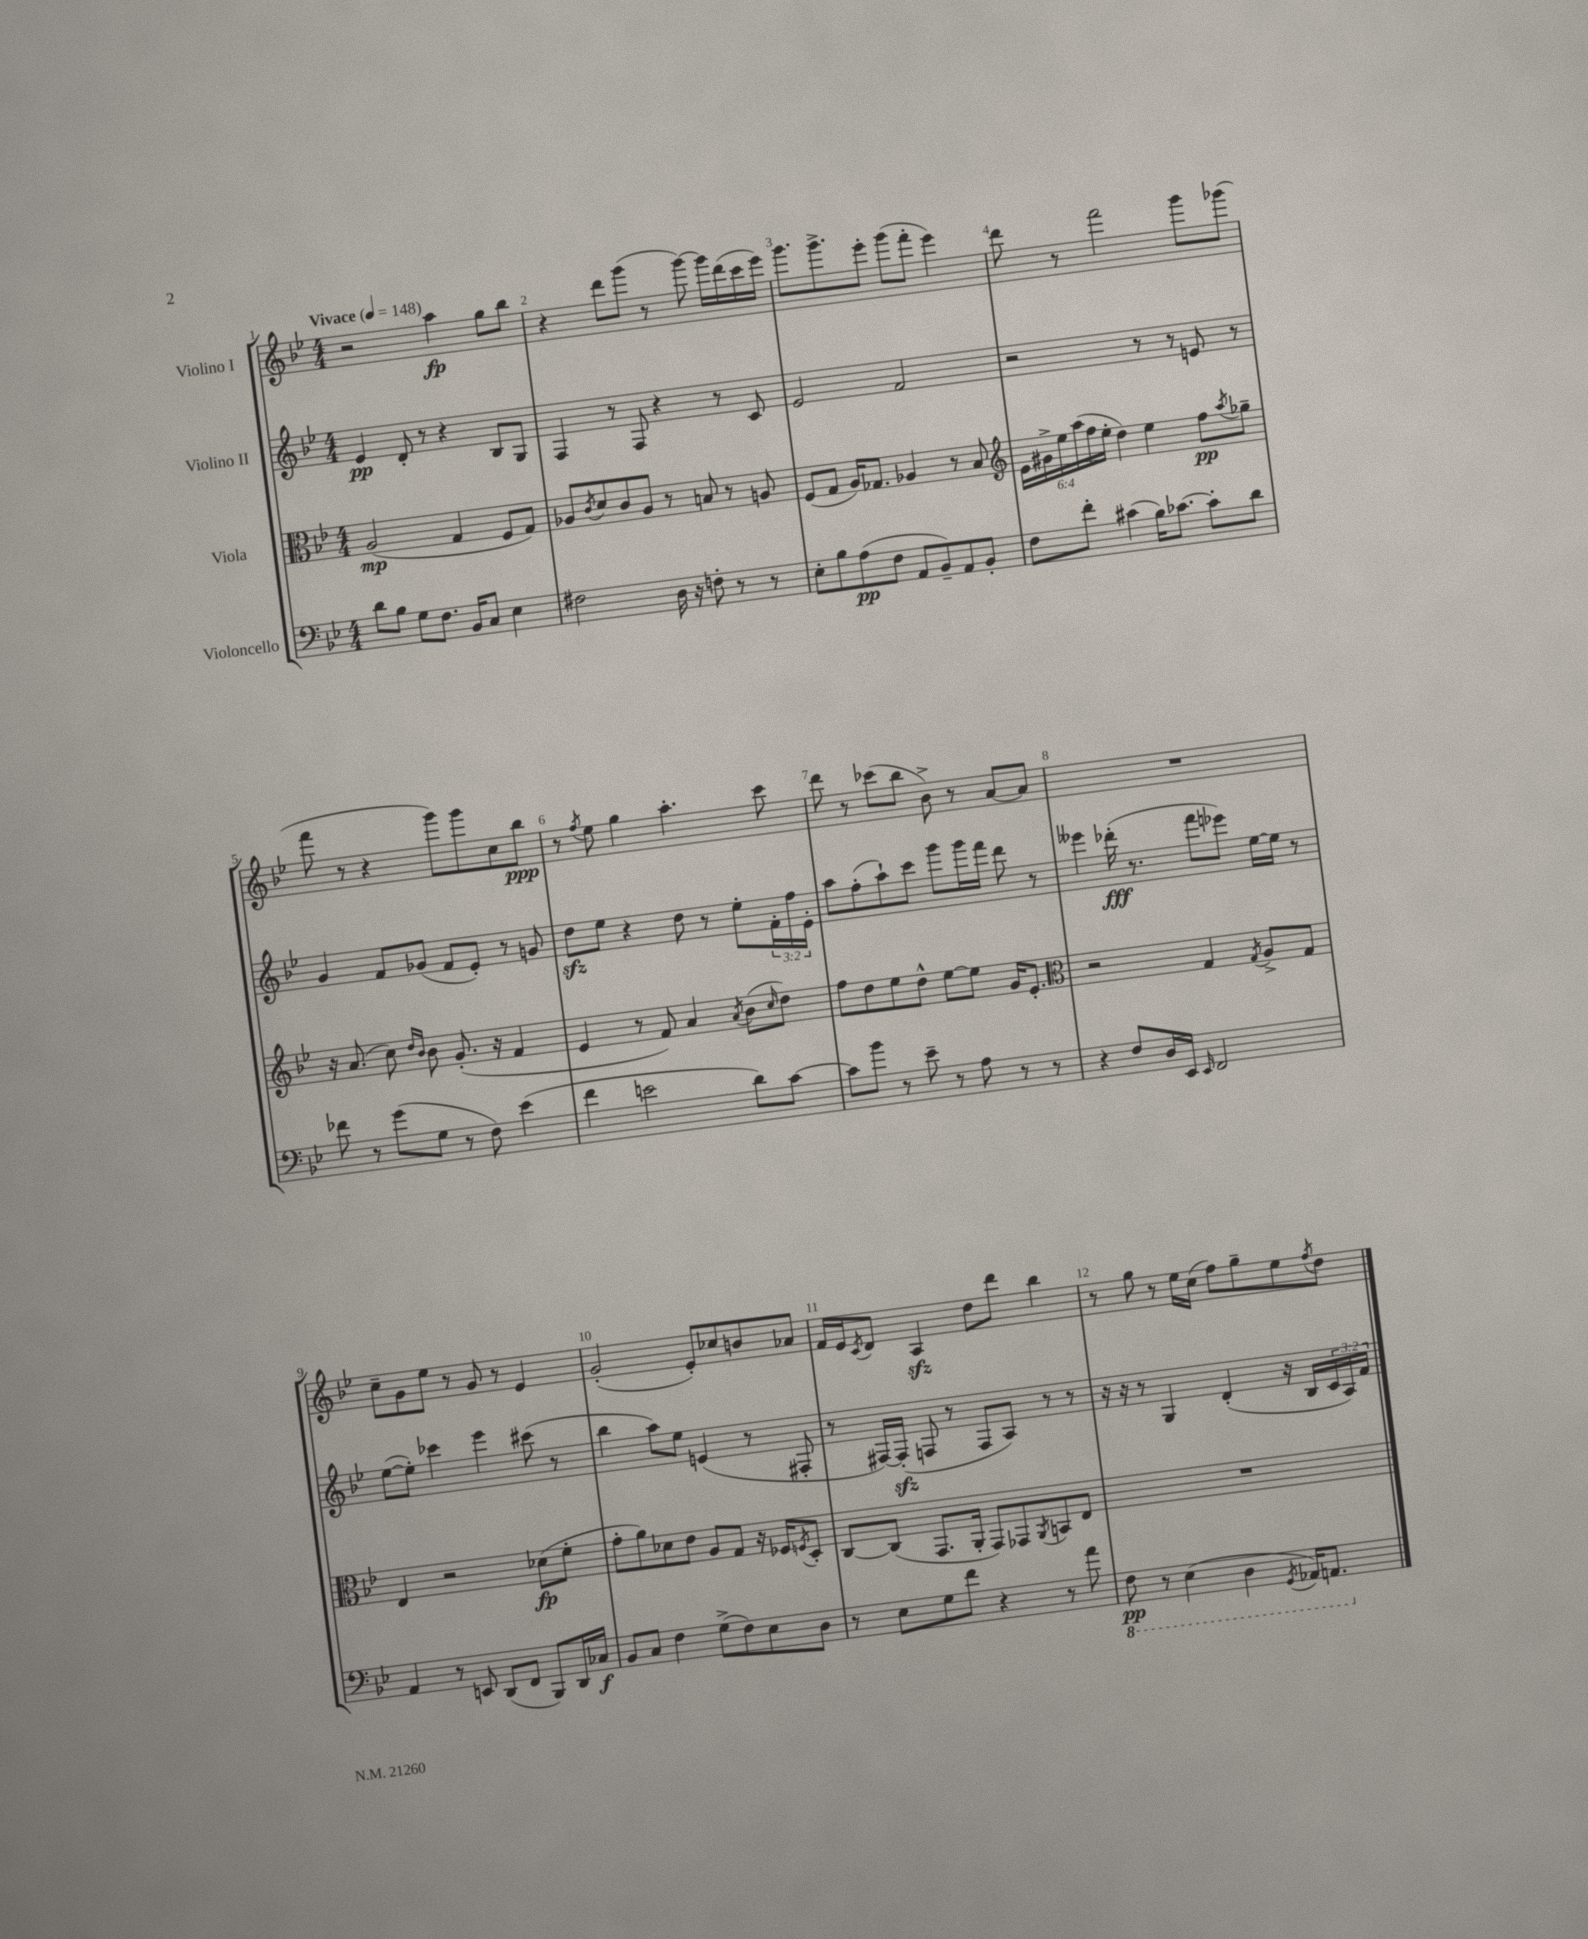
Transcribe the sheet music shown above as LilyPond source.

<<
\new StaffGroup <<
\new Staff = "s0" \with { instrumentName = "Violino I" } {
    \clef treble \key bes \major \numericTimeSignature \time 4/4 \tempo "Vivace" 4 = 148
    r2 a''4\fp g''8 bes''8 |
    r4 d'''8 g'''8( r8 g'''8~) g'''16 d'''16( c'''16 ees'''16) |
    g'''8. g'''8.-> ees'''8-. g'''8( f'''8-. ees'''4) |
    d'''8 r8 f'''2 g'''8 ges'''8( |
    f'''8 r8 r4 g'''8) g'''8 c''8 bes''8\ppp |
    r8 \acciaccatura { f''8 } ees''8 g''4 a''4.-. c'''8 |
    d'''8 r8 ces'''8( bes''8 bes'8->) r8 a'8~ a'8 |
    R1 |
    c''8-- g'8 ees''8 r8 g'8 r8 ees'4 |
    g'2-.( ees'8-.) ces''8 b'8 aes'8 |
    f'16 ees'16 \acciaccatura { c'8 } d'8 a4\sfz d''8 d'''8 bes''4 |
    r8 g''8 r8 ees''16 c''16( f''8) g''8-- ees''8 \acciaccatura { f''8 } d''8 \bar "|." |
}
\new Staff = "s1" \with { instrumentName = "Violino II" } {
    \clef treble \key bes \major \numericTimeSignature \time 4/4 \override Staff.TupletNumber.text = #tuplet-number::calc-fraction-text
    ees'4\pp d'8-. r8 r4 bes8 g8 |
    f4 r8 f8 r4 r8 c'8 |
    ees'2 f'2 |
    r2 r8 r8 e'8 r8 |
    g'4 f'8 ges'8( f'8 ees'8-.) r8 g'8 |
    d''8\sfz ees''8 r4 d''8 r8 ees''8-. \tuplet 3/2 { f'16-. f''16 ees'16-. } |
    a''8 f''8-.( a''8-!) c'''8 g'''8 g'''16 f'''16 d'''8 r8 |
    eeses'''4 des'''16-.\fff( r8. f'''8 ees'''8) ees''16~ ees''16 r8 |
    ees''8~( ees''8-.) ces'''4 ees'''4 cis'''8( r8 |
    bes''4 a''8) ees''8 e'4( r8 fis8-. |
    r8 fis16~) fis16-.\sfz( f8 r8 f8 a8) r8 r8 |
    r16 r16 r8 g4 d'4-.( r16 bes16 \tuplet 3/2 { c'16 a16) f'16 } \bar "|." |
}
\new Staff = "s2" \with { instrumentName = "Viola" } {
    \clef alto \key bes \major \numericTimeSignature \time 4/4 \override Staff.TupletNumber.text = #tuplet-number::calc-fraction-text
    a2\mp( g4 f8 g8) |
    aes8 \acciaccatura { c'8 } d'8 c'8 aes8 r8 b8 r8 a8 |
    f8( g8 a16) ges8. aes4 r8 bes8 |
    \clef treble \tuplet 6/4 { ees'16 gis'16-> ees''16 a''16( f''16 ees''16-. } d''4) ees''4 f''8\pp \acciaccatura { a''8 } ges''8-- |
    r16 a'8.( c''8) \grace { d''16 bes'16 } bes'8 g'8.-.( r16 f'4 |
    ees'4 r8 f'8) a'4 \acciaccatura { a'8 } bes'8( \grace { c''16 } d''8) |
    f''8 d''8 ees''8 d''8-^ ees''8~ ees''8 g'16 ees'8.-. |
    \clef alto r2 g4 \acciaccatura { g8 } a8-> g8 |
    ees4 r2 des'8\fp( f'8-. |
    g'8-. a'8) des'8 ees'8 a8 g8 r16 fes16 \acciaccatura { f8 } d8-. |
    c8~ c8( g,8. a,16-. g,8) ges,8 \acciaccatura { a,8 } b,8 ees8 |
    R1 \bar "|." |
}
\new Staff = "s3" \with { instrumentName = "Violoncello" } {
    \clef bass \key bes \major \numericTimeSignature \time 4/4
    d'8 bes8 g8 f8. bes,16 c8 ees4 |
    fis2 d16 r16 f8-. r8 r8 |
    ees8-. bes8 a8\pp( f8 a,8 bes,8--) a,8 bes,8-. |
    f8 f'8-. cis'4( bes16) ces'8.~ ces'8-. d'8 |
    fes'8 r8 g'8( g8 r8 f8) ees'4( |
    f'4 e'2 d'8) c'8~ |
    c'8 bes'8 r8 ees'8-- r8 a8 r8 r8 |
    r4 f8 d16 ees,16 \grace { ees,16 } f,2 |
    a,4 r8 e,8 d,8( f,8 bes,,8) d,16 ces16\f |
    bes,8 c8 f4 g8->( f8) ees8 d8 |
    r8 ees8 g8 f'8 r4 r8 a'8 |
    \ottava #-1 f,8\pp r8 ees,4( d,4 \acciaccatura { g,,8 } aes,,16) a,,8. \ottava #0 \bar "|." |
}
>>
>>
\layout { \context { \Score \override BarNumber.break-visibility = ##(#f #t #t) barNumberVisibility = #all-bar-numbers-visible } }
